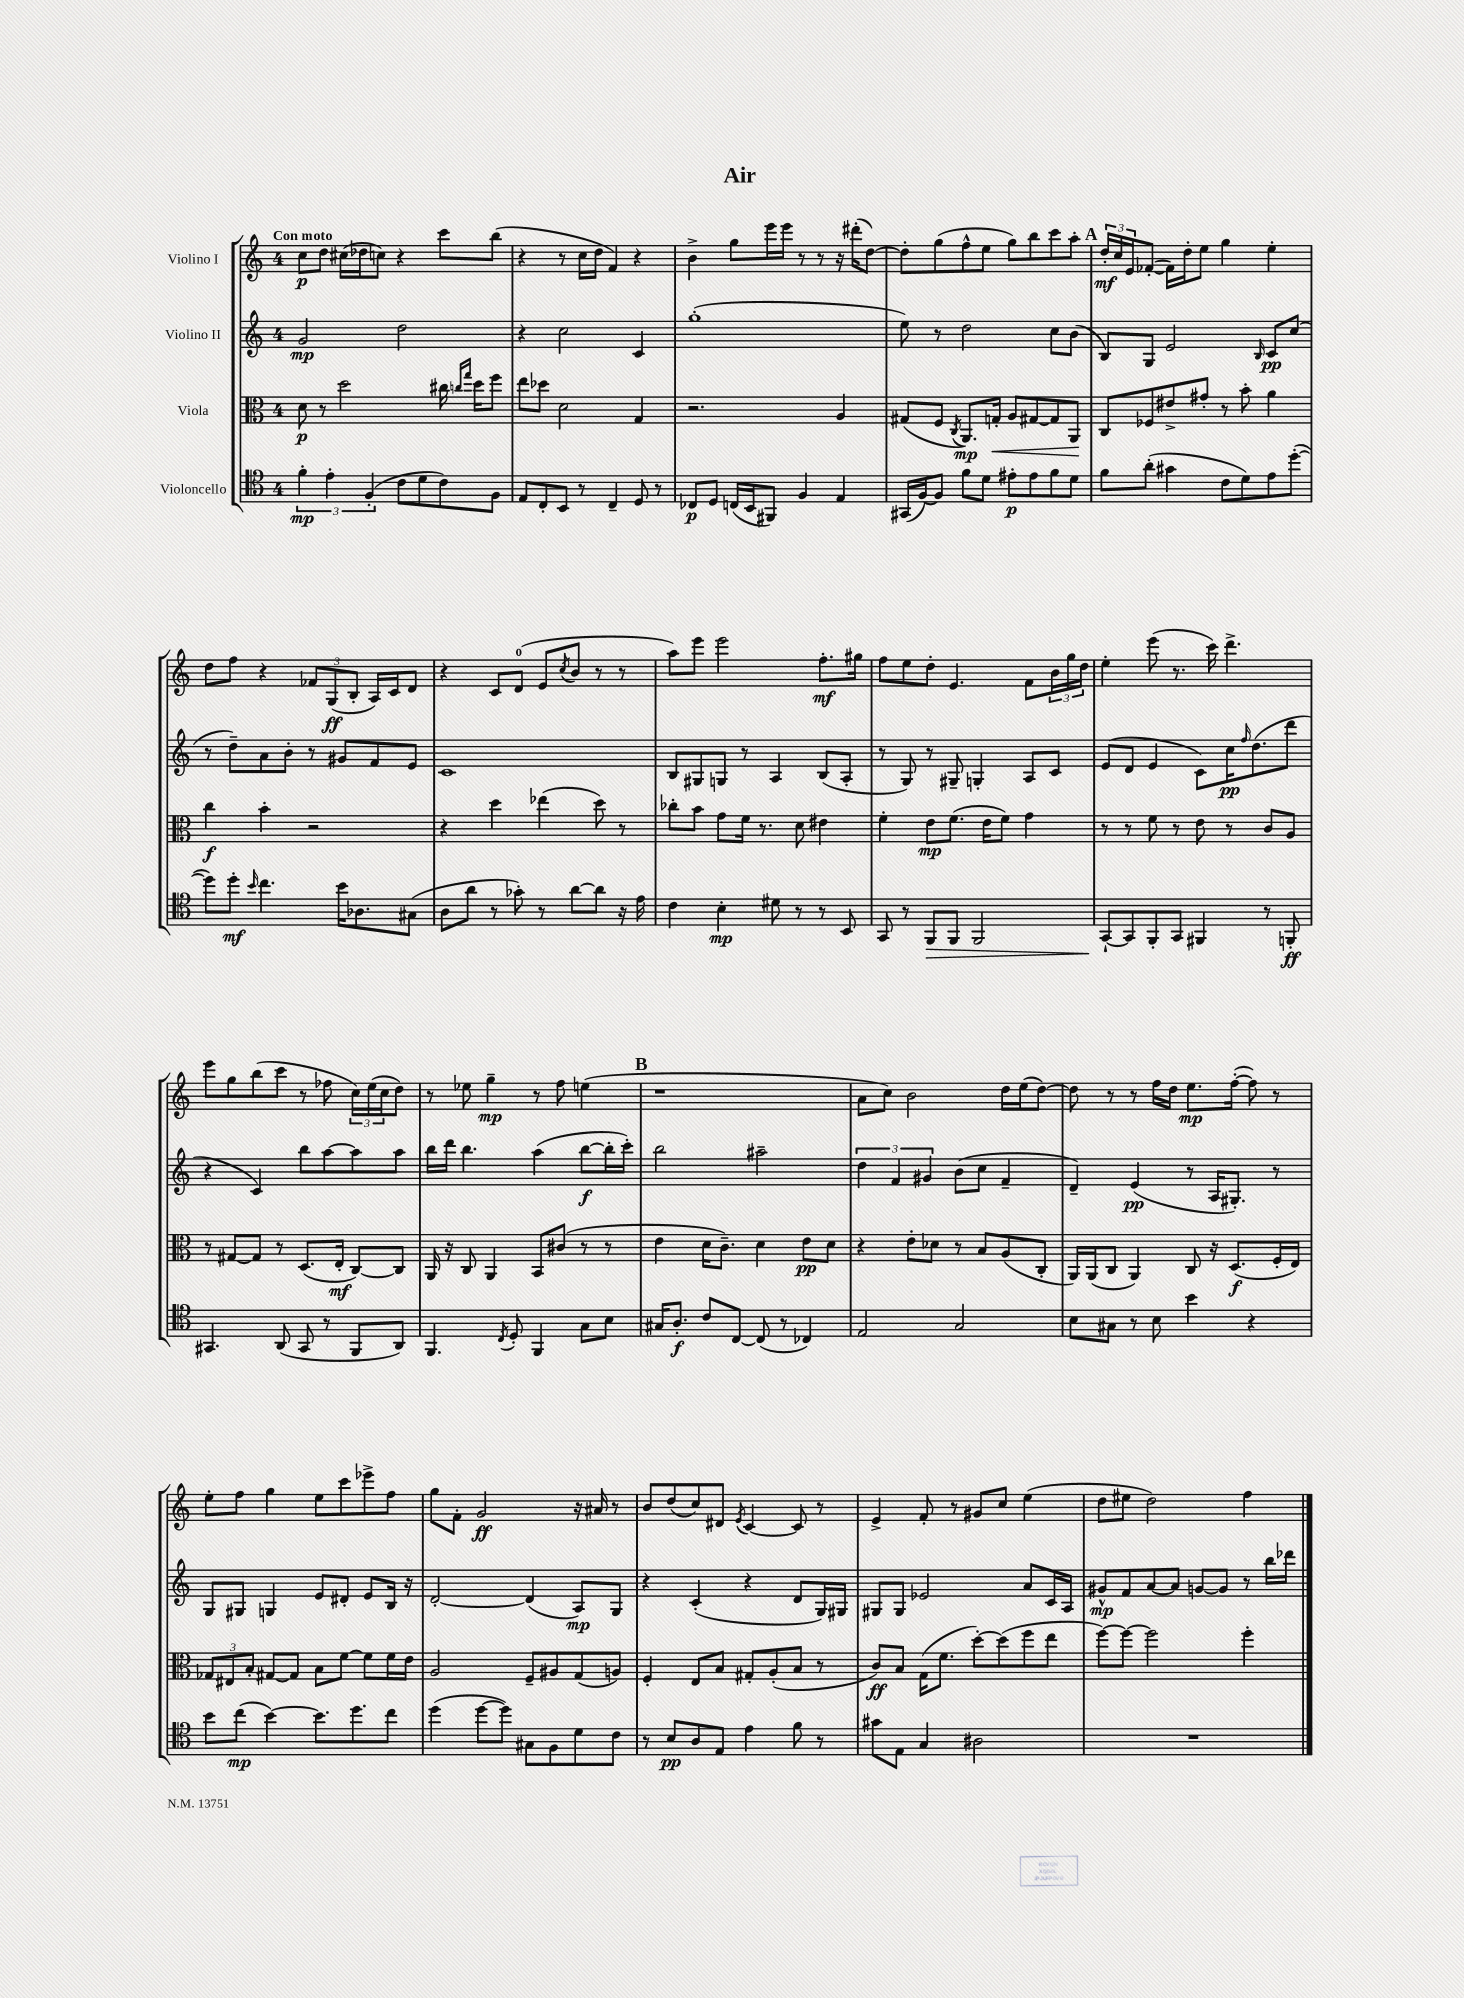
\header { title = "Air" }
<<
\new StaffGroup <<
\new Staff = "s0" \with { instrumentName = "Violino I" } {
    \clef treble \key c \major \once \override Staff.TimeSignature.style = #'single-digit \time 4/4 \tempo "Con moto"
    c''8\p d''8 cis''16( des''16 c''8) r4 c'''8 b''8( |
    r4 r8 c''16 d''16 f'4) r4 |
    b'4-> g''8 e'''16 e'''16 r8 r8 r16 dis'''16-.( d''8~) |
    d''8-. g''8( f''8-^ e''8 g''8) b''8 c'''8 a''8-. |
    \mark \markup { \bold "A" } \tuplet 3/2 { d''16-.\mf c''16 e'16 } fes'8~-.( fes'16) d''16-. e''8 g''4 e''4-. |
    d''8 f''8 r4 \tuplet 3/2 { fes'8 g8\ff( b8-. } a16) c'16 d'8 |
    r4 c'8 d'8-0( e'8 \acciaccatura { c''8 } b'8 r8 r8 |
    a''8) e'''8 e'''2 f''8.-.\mf gis''16 |
    f''8 e''8 d''8-. e'4. f'8 \tuplet 3/2 { b'16 g''16 d''16 } |
    e''4-. e'''8( r8. c'''16) d'''4.-> |
    e'''8 g''8 b''8( c'''8 r8 fes''8 \tuplet 3/2 { c''16) e''16( c''16 } d''8) |
    r8 ees''8 g''4--\mp r8 f''8 e''4( |
    \mark \markup { \bold "B" } r1 |
    a'8 c''8) b'2 d''16 e''16( d''8~) |
    d''8 r8 r8 f''16 d''16 e''8.\mp f''16~-.( f''8) r8 |
    e''8-. f''8 g''4 e''8 c'''8 ees'''8-> f''8 |
    g''8 f'8-. g'2\ff r16 ais'16 r8 |
    b'8 d''8( c''8) dis'8 \acciaccatura { e'8 } c'4~ c'8 r8 |
    e'4-> f'8-. r8 gis'8 c''8 e''4( |
    d''8 eis''8 d''2) f''4 \bar "|." |
}
\new Staff = "s1" \with { instrumentName = "Violino II" } {
    \clef treble \key c \major \once \override Staff.TimeSignature.style = #'single-digit \time 4/4
    g'2\mp d''2 |
    r4 c''2 c'4 |
    g''1-.( |
    e''8) r8 d''2 c''8 b'8( |
    \mark \markup { \bold "A" } b8) g8 e'2 \grace { b16 } c'8\pp c''8( |
    r8 d''8--) a'8 b'8-. r8 gis'8 f'8 e'8 |
    c'1 |
    b8 gis8 g8 r8 a4 b8( a8-. |
    r8 g8) r8 gis8-- g4-. a8 c'8 |
    e'8( d'8 e'4 c'8) c''16\pp \grace { f''16 } d''8.( d'''8 |
    r4 c'4) b''8 a''8~ a''8 a''8 |
    b''16 d'''16 b''4. a''4( b''8~\f b''16-. c'''16-.) |
    \mark \markup { \bold "B" } b''2 ais''2-- |
    \tuplet 3/2 { d''4 f'4 gis'4 } b'8( c''8 f'4-- |
    d'4--) e'4\pp( r8 a16 gis8.-.) r8 |
    g8 gis8 g4 e'8 dis'8-. e'8 b16 r16 |
    d'2~-. d'4( a8\mp) g8 |
    r4 c'4-.( r4 d'8 g16) gis16 |
    gis8 gis8 ees'2 a'8 c'16 a16 |
    gis'8-^\mp f'8 a'8~ a'8 g'8~ g'8 r8 b''16 des'''16 \bar "|." |
}
\new Staff = "s2" \with { instrumentName = "Viola" } {
    \clef alto \key c \major \once \override Staff.TimeSignature.style = #'single-digit \time 4/4
    d'8\p r8 d''2 cis''16 \grace { c''16 g''16 } d''16 f''8 |
    e''8 des''8 d'2 g4 |
    r2. a4 |
    gis8( f8 \acciaccatura { c8 } a,8.\mp) g16-.\< a8 gis8~ gis8 a,8\! |
    \mark \markup { \bold "A" } c8 fes8 eis'8-> gis'8-. r8 b'8-. a'4 |
    c''4\f b'4-. r2 |
    r4 d''4 ees''4( d''8) r8 |
    ces''8-. b'8 g'8 f'16 r8. d'8 eis'4 |
    f'4-. e'8\mp f'8.( e'16 f'8) g'4 |
    r8 r8 f'8 r8 e'8 r8 c'8 a8 |
    r8 gis8~ gis8 r8 d8.( e16-.\mf c8~) c8 |
    a,16 r16 c8 a,4 b,8 cis'8( r8 r8 |
    \mark \markup { \bold "B" } e'4 d'16 c'8.--) d'4 e'8\pp d'8 |
    r4 e'8-. des'8 r8 b8 a8( c8-. |
    a,16) a,16( c8 a,4) c8 r16 d8.\f( f16-. e16) |
    \tuplet 3/2 { ges8 eis8 b8-. } gis8~ gis8 b8 f'8~ f'8 f'16 e'16 |
    a2 f8-- ais8 g8( a8) |
    f4-. e8 b8 gis8-. a8-.( b8 r8 |
    c'8\ff) b8 g16( f'8. d''8~-.) d''8( f''8 e''8 |
    f''8~) f''8~ f''2 f''4-. \bar "|." |
}
\new Staff = "s3" \with { instrumentName = "Violoncello" } {
    \clef tenor \key c \major \once \override Staff.TimeSignature.style = #'single-digit \time 4/4
    \tuplet 3/2 { f'4-.\mp e'4-. f4-.( } c'8 d'8 c'8) f8 |
    e8 c8-. b,8 r8 c4-- d8 r8 |
    ces8\p d8 c16( b,16 fis,8) f4 e4 |
    gis,16( f16~) f8 f'8 d'8 eis'8-.\p eis'8 f'8 d'8 |
    \mark \markup { \bold "A" } f'8 a'8-.( gis'4 c'8 d'8) e'8 d''8~-.( |
    d''8) d''8-.\mf \grace { b'16 } c''4. b'16 aes8. gis8( |
    a8 a'8 r8 ges'8-.) r8 a'8~ a'8 r16 e'16 |
    c'4 b4-.\mp dis'8 r8 r8 b,8 |
    g,8 r8 f,8\> f,8 f,2 |
    g,8~-!\! g,8 f,8-. g,8 fis,4 r8 f,8-.\ff |
    gis,4. a,8( gis,8 r8 f,8 a,8) |
    f,4. \acciaccatura { c8 } d8-. f,4 g8 b8 |
    \mark \markup { \bold "B" } gis16 a8.-.\f c'8 c8~ c8( r8 ces4) |
    e2 g2 |
    b8 gis8 r8 b8 b'4 r4 |
    b'8 c''8\mp( b'4~) b'8. d''8. c''8 |
    d''4( d''8~ d''8) gis8 f8 d'8 c'8 |
    r8 b8\pp a8 e8 e'4 f'8 r8 |
    gis'8 e8 g4 ais2 |
    R1 \bar "|." |
}
>>
>>
\layout { \context { \Score \remove "Bar_number_engraver" } }
